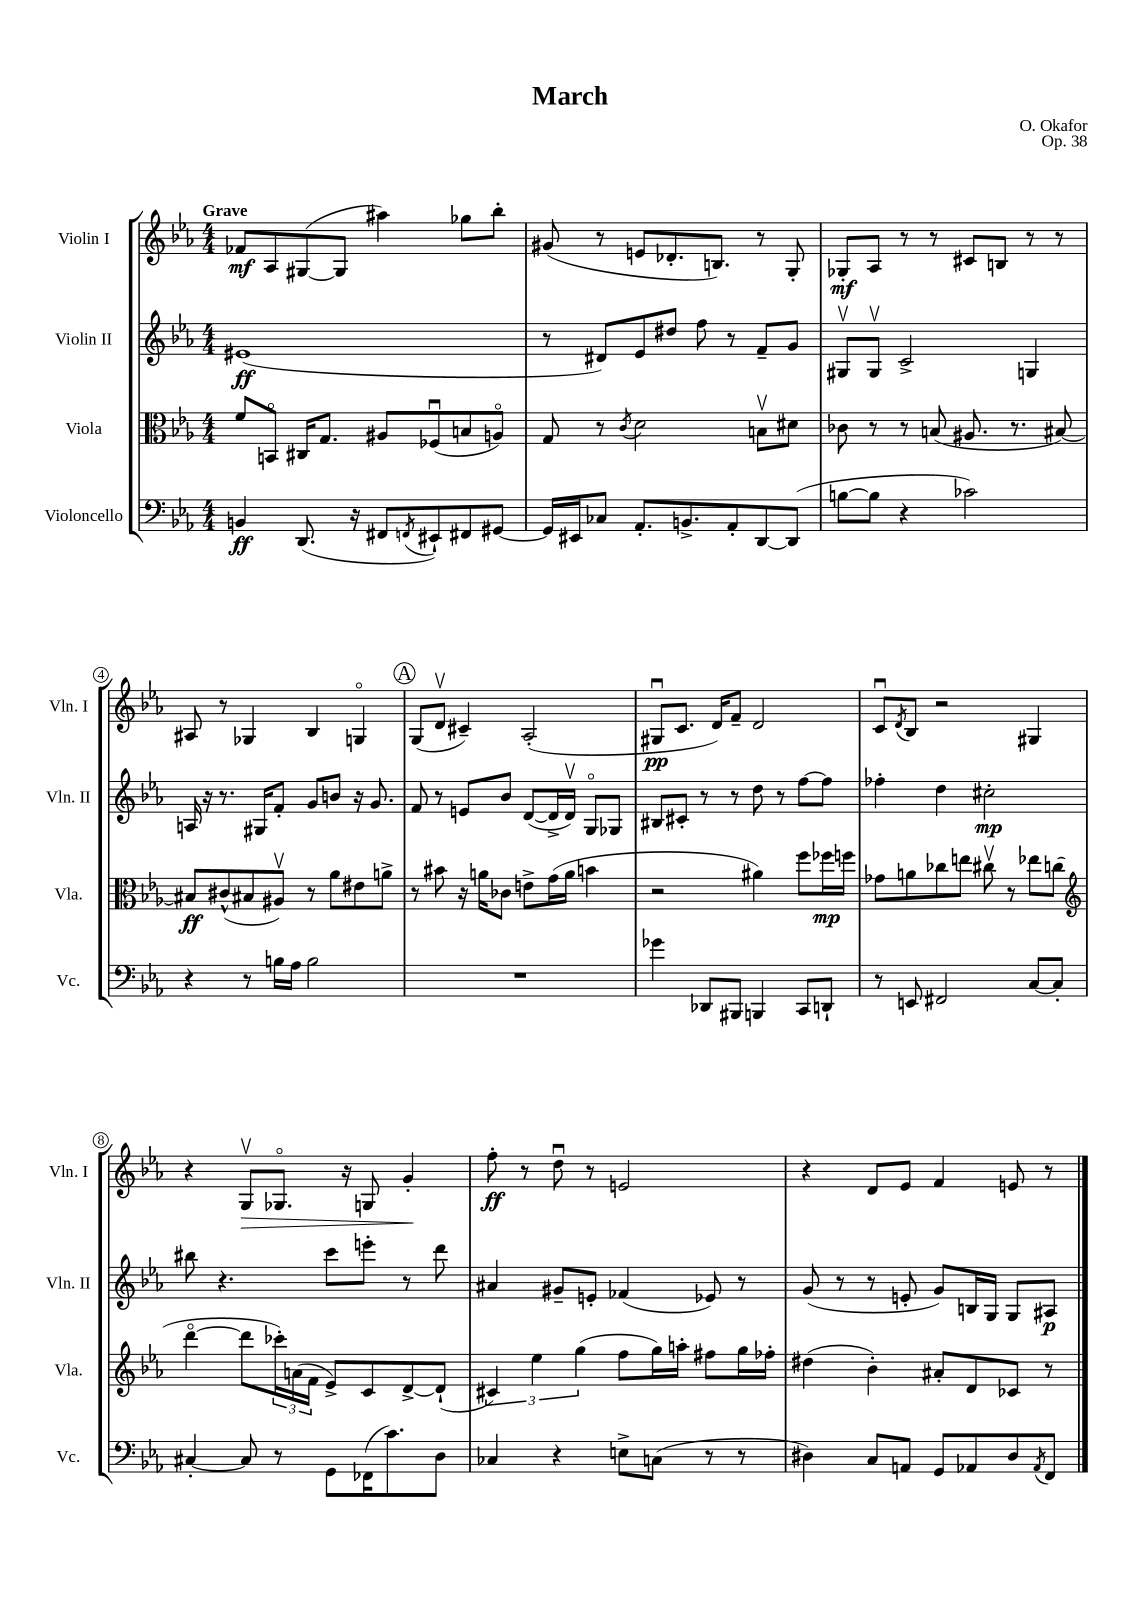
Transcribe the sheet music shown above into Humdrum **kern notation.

**kern	**kern	**kern	**kern
*staff4	*staff3	*staff2	*staff1
*clefF4	*clefC3	*clefG2	*clefG2
*k[b-e-a-]	*k[b-e-a-]	*k[b-e-a-]	*k[b-e-a-]
*M4/4	*M4/4	*M4/4	*M4/4
4BB	8f	(1e#	8f-
.	8BBo	.	8A-
(8.DD	16C#	.	([8G#
.	8.G	.	.
.	.	.	8G#]
16r	.	.	.
8FF#	8A#	.	4aa#)
8qFF	.	.	.
8EE#`)	(8F-u	.	.
8FF#	8B	.	8gg-
[8GG#	8Ao)	.	8bb-'
=	=	=	=
16GG#]	8G	8r	(8g#
16EE#	.	.	.
8C-	8r	8d#)	8r
.	8qc	.	.
8.AA-'	2d	8e-	8e
.	.	8dd#	8.d-'
8.BB^	.	.	.
.	.	8ff	.
.	.	.	8.B)
8AA-'	.	8r	.
[8DD	8Bv	8f~	8r
(8DD]	8d#	8g	8G'
=	=	=	=
[8B	8c-	8G#v	8G-'
8B]	8r	8G#v	8A-
4r	8r	2c^	8r
.	(8B	.	8r
2c-)	8.A#	.	8c#
.	.	.	8B
.	8.r	.	.
.	.	4G	8r
.	[8B#)	.	8r
=	=	=	=
4r	8B#]	16A	8A#
.	.	16r	.
.	(8c#^^	8.r	8r
8r	8B#	.	4G-
.	.	16G#	.
16B	8A#v)	8f'	.
16A-	.	.	.
2B	8r	8g	4B-
.	8a-	8b	.
.	8e#	16r	4Go
.	.	8.g	.
.	8a^	.	.
=	=	=	=
1r	8r	8f	(8G
.	8b#	8r	8dv
.	16r	8e	4c#~)
.	16a	.	.
.	8c-	8b-	.
.	8e^	([8d	(2A-'
.	(16g	16d^]	.
.	16a	16dv)	.
.	4b	8Go	.
.	.	8G-	.
=	=	=	=
4g-	2r	8B#	8G#u
.	.	8c#'	8.c
8DD-	.	8r	.
.	.	.	16d)
8BBB#	.	8r	8f~
4BBB	4a#)	8dd	2d
.	.	8r	.
8CC	8ff	[8ff	.
8DD`	16ff-	8ff]	.
.	16ff	.	.
=	=	=	=
8r	8g-	4ff-'	8cu
.	.	.	8qd
8EE	8a	.	8B-
2FF#	8cc-	4dd	2r
.	8ee	.	.
.	8cc#v	2cc#'	.
.	8r	.	.
[8C	8ee-	.	4G#
8C']	(8cc	.	.
=	=	=	=
*	*clefG2	*	*
[4C#'	[4dddo	8bb#	4r
.	.	4.r	.
8C#]	8ddd]	.	8Gv
8r	24ccc-')	.	8.G-o
.	(24a	.	.
.	24f	.	.
8GG	8e-^)	8ccc	.
.	.	.	16r
(16FF-	8c	8eee'	8G
8.c)	.	.	.
.	[8d^	8r	4g'
8D	(8d`]	8ddd	.
=	=	=	=
4C-	6c#)	4a#	8ff'
.	.	.	8r
.	6ee-	.	.
4r	.	8g#~	8ddu
.	(6gg	.	.
.	.	8e'	8r
8E^	8ff	(4f-	2e
(8C	16gg)	.	.
.	16aa'	.	.
8r	8ff#	8e-)	.
8r	16gg	8r	.
.	16ff-'	.	.
=	=	=	=
4D#)	(4dd#	(8g	4r
.	.	8r	.
8C	4b-')	8r	8d
8AA	.	8e'	8e-
8GG	8a#'	8g)	4f
8AA-	8d	16B	.
.	.	16G	.
8D#	8c-	8G	8e
8qAA-	.	.	.
8FF	8r	8A#	8r
==	==	==	==
*-	*-	*-	*-
